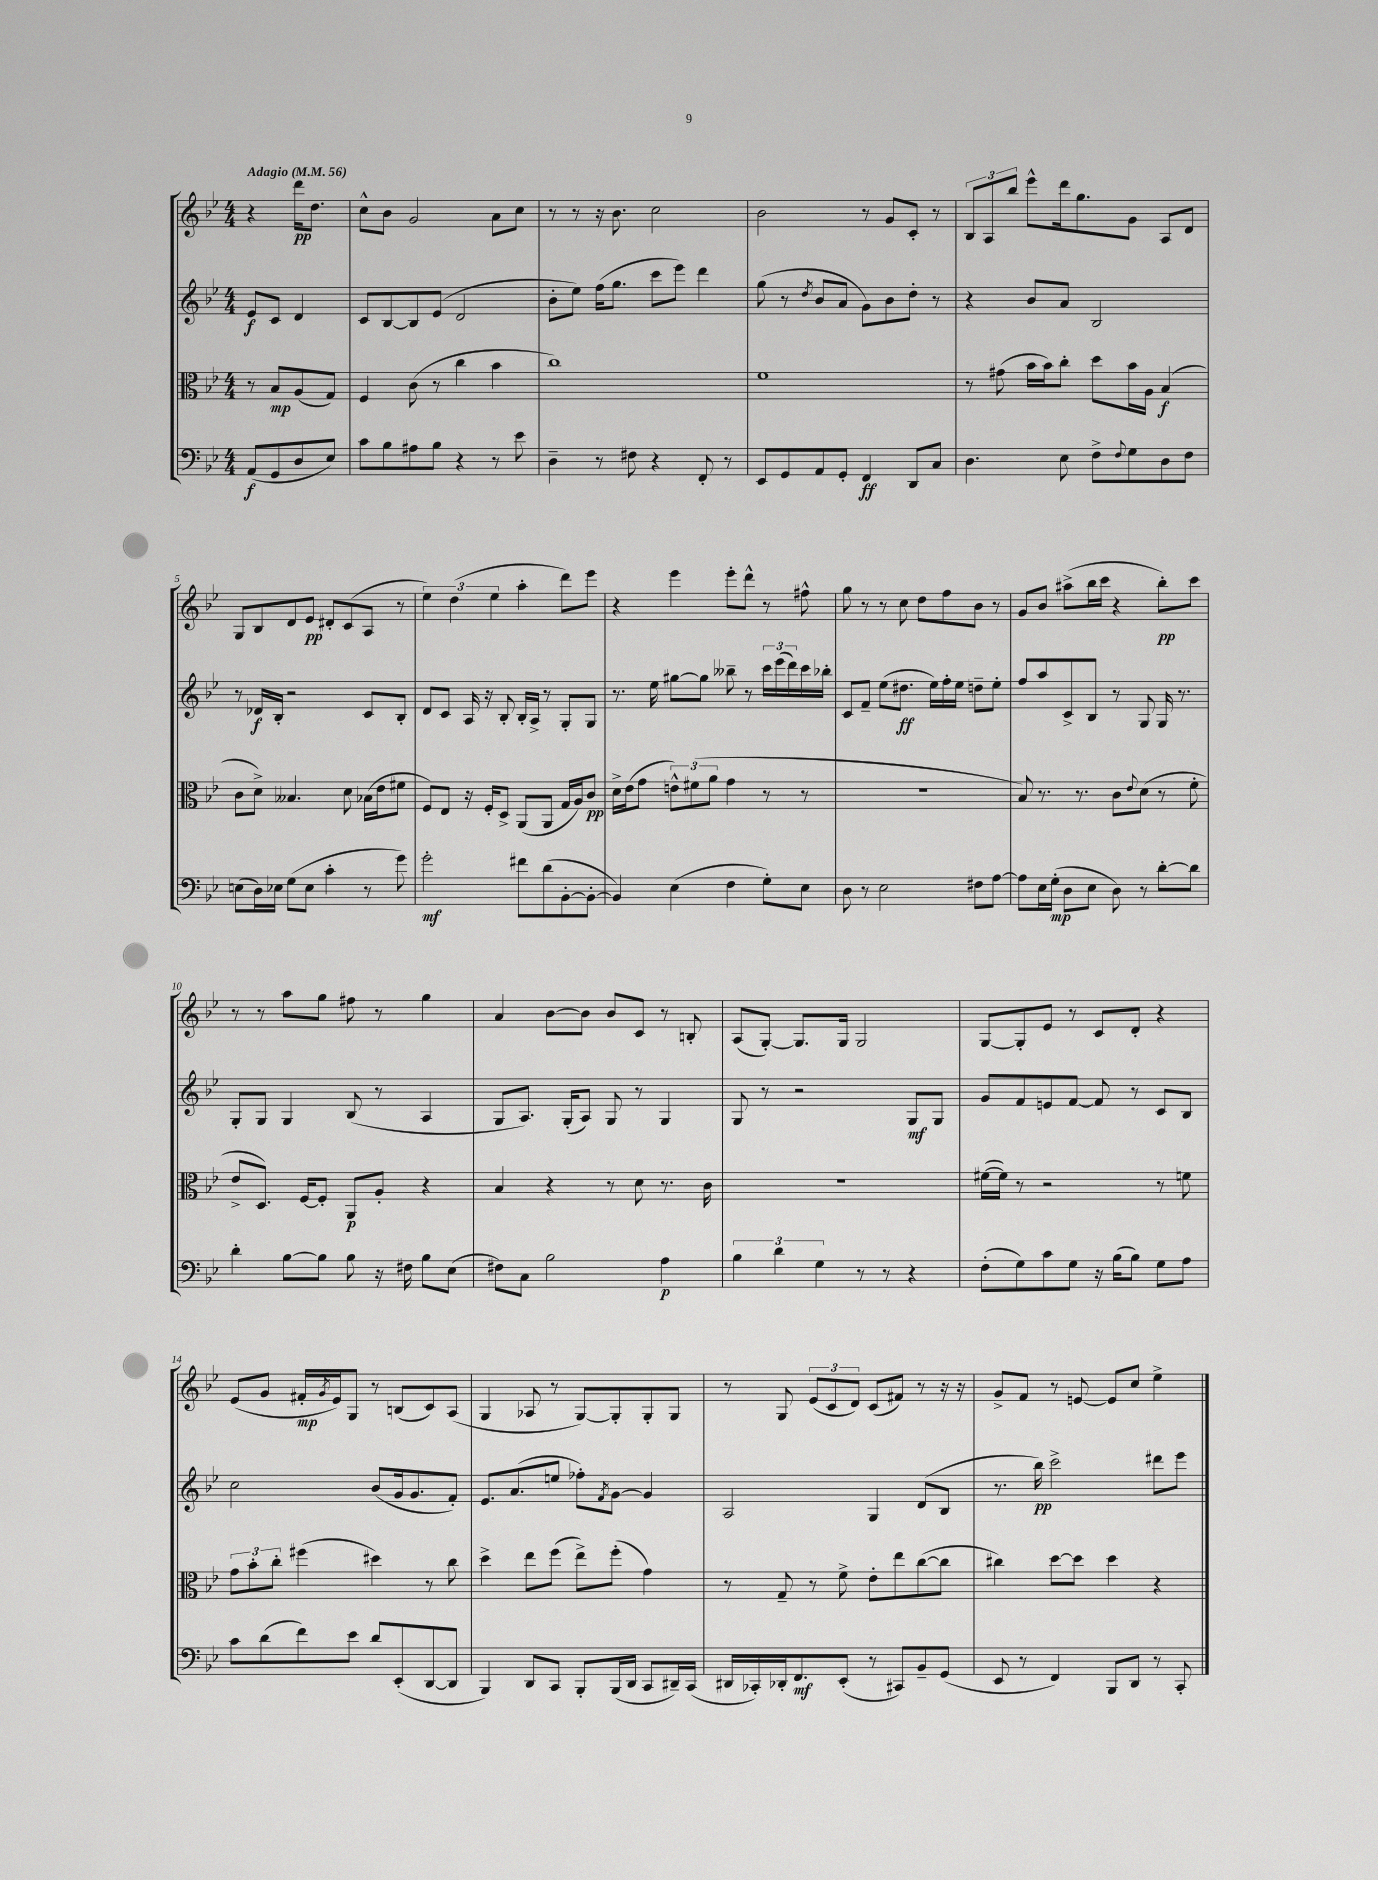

**kern	**kern	**kern	**kern
*staff4	*staff3	*staff2	*staff1
*clefF4	*clefC3	*clefG2	*clefG2
*k[b-e-]	*k[b-e-]	*k[b-e-]	*k[b-e-]
*M4/4	*M4/4	*M4/4	*M4/4
*MM56	*MM56	*MM56	*MM56
(8AA	8r	8e-	4r
8GG	8B-	8c	.
8D	(8A	4d	16ddd
.	.	.	8.dd
8E-)	8G)	.	.
=	=	=	=
8c	4F	8c	8cc^^
8B-	.	[8B-	8b-
8A#	(8c	8B-]	2g
8B-	8r	(8e-	.
4r	4cc	2d	.
8r	4b-	.	8a
8e-	.	.	8cc
=	=	=	=
4D~	1cc)	8b-'	8r
.	.	8ee-)	8r
8r	.	(16ff	16r
.	.	8.gg	8.b-
8F#	.	.	.
4r	.	8ccc	2cc
.	.	8eee-)	.
8FF'	.	4ddd	.
8r	.	.	.
=	=	=	=
8EE-	1f	(8gg	2b-
8GG	.	8r	.
.	.	8qdd	.
8AA	.	8b-	.
8GG'	.	8a	.
4FF	.	8g)	8r
.	.	8b-	8g
8DD	.	8dd'	8c'
8C	.	8r	8r
=	=	=	=
4.D	8r	4r	12B-
.	.	.	12A
.	(8g#	.	.
.	.	.	12bb-
.	16b-	8b-	8eee-^^
.	16b-)	.	.
8E-	8cc'	8a	16ddd
.	.	.	8.gg
8F^	8dd	2B-	.
8qqF	.	.	.
8G	16b-	.	8g
.	16A	.	.
8D	(4B-	.	8A
8F	.	.	8d
=	=	=	=
(8E	8c	8r	8G
16D)	8d^)	16d-	8B-
16E-	.	16B-'	.
(8G	4.B--	2r	8d
8E-	.	.	8e-
4c'	.	.	8d#'
.	8d	.	(8c
8r	(16B-	8c	8A
.	16e-	.	.
8g)	8f#	8B-'	8r
=	=	=	=
2g'	8F)	8d	6ee-)
.	8E-	8c	.
.	.	.	(6dd
.	16r	16A	.
.	16F'	16r	.
.	.	.	6ee-
.	8D^	8B-'	.
8f#	(8AA	16B-'	4aa'
.	.	16A^	.
(8d	8AA	8r	.
[8BB-'	16G	8G'	8ddd)
.	16A)	.	.
8BB-'_	8c	8G	8eee-
=	=	=	=
4BB-])	16d^	8.r	4r
.	(16e-	.	.
.	8g	.	.
.	.	16ee-	.
(4E-	12e^^)	[8gg#	4eee-
.	(12f#	.	.
.	.	8gg#]	.
.	12a	.	.
4F	4g	8bb--~	8eee-'
.	.	8r	8ddd^^
8G')	8r	24ccc	8r
.	.	(24eee-	.
.	.	24ddd)	.
8E-	8r	16ccc	8ff#^^
.	.	16bb-'	.
=	=	=	=
8D	1r	8c	8gg
8r	.	8f~	8r
2E-	.	(8ee-	8r
.	.	8.dd#	8cc
.	.	.	8dd
.	.	16ee-)	.
.	.	16ff'	8ff
.	.	16ee-	.
8F#	.	8dd~	8b-
[8A	.	8ee-'	8r
=	=	=	=
8A]	8B-)	8ff	8g
16E-	8.r	8aa	8b-
(16G'	.	.	.
8D	.	8c^	(8aa#^
.	8.r	.	.
8E-	.	8B-	16bb-
.	.	.	16ccc
8D)	8c	8r	4r
.	8qqe-	.	.
8r	(8d	8G	.
[8d'	8r	16G	8bb-')
.	.	8.r	.
8d]	8f'	.	8ccc
=	=	=	=
4d'	8e-^	8G'	8r
.	8.D)	8G	8r
[8B-	.	4G	8aa
.	[16F	.	.
8B-]	8F']	.	8gg
8B-	8AA	(8B-	8ff#
16r	8A'	8r	8r
16F#	.	.	.
8B-	4r	4A	4gg
(8E-	.	.	.
=	=	=	=
8F#)	4B-	8G	4a
8C	.	8.A)	.
2B-	4r	.	[8b-
.	.	(16G'	.
.	.	8A)	8b-]
.	8r	8G	8b-
.	8d	8r	8c
4A	8.r	4G	8r
.	.	.	8B'
.	16c	.	.
=	=	=	=
6B-	1r	8G	(8A
.	.	8r	[8G')
6d	.	.	.
.	.	2r	8.G]
6G	.	.	.
.	.	.	16G
8r	.	.	2G
8r	.	.	.
4r	.	8G	.
.	.	8G	.
=	=	=	=
(8F'	([16f#	8g	[8G
.	16f#])	.	.
8G)	8r	8f	8G']
8c	2r	8e	8e-
8G	.	[8f	8r
16r	.	8f]	8c
(16B-	.	.	.
8B-)	.	8r	8d'
8G	8r	8c	4r
8A	8f	8B-	.
=	=	=	=
8c	12g	2cc	(8e-
.	12b-'	.	.
(8d	.	.	8g
.	12cc'	.	.
8f)	(4ff#	.	16f#'
.	.	.	8qg
.	.	.	16e-)
8e-	.	.	8G
8d	4dd#)	(8b-	8r
(8EE-'	.	16g	(8B
.	.	8.g	.
[8DD	8r	.	8c)
8DD]	8cc	8f')	(8A
=	=	=	=
4BBB-)	4dd^	8.e-	4G
.	.	(8.a	.
8DD	8ee-	.	8A-
8CC	(8ff	8ee	8r
8BBB-'	8ee-^)	8ff-')	[8G)
.	.	8qf	.
(16BBB-	(8ff'	[8g	8G']
16DD	.	.	.
8CC	4g)	4g]	8G'
16DD#~)	.	.	8G
(16CC	.	.	.
=	=	=	=
16DD#	8r	2A	8r
16CC-')	.	.	.
16DD-'	8G~	.	8G
8.FF	.	.	.
.	8r	.	(12e-
.	.	.	12c
(8EE-'	8f^	.	.
.	.	.	12d)
8r	8e-'	4G	(8c
8CC#)	8ee-	.	8f#)
8BB-~	([8cc	(8d	8r
(8GG	8cc]	8B-	16r
.	.	.	16r
=	=	=	=
8EE-	4cc#)	8.r	8g^
8r	.	.	8f
.	.	16bb-)	.
4FF)	[8dd	2ccc^	8r
.	8dd]	.	[8e
8BBB-	4dd	.	8e]
8DD	.	.	8cc
8r	4r	8ddd#	4ee-^
8CC'	.	8eee-	.
==	==	==	==
*-	*-	*-	*-
